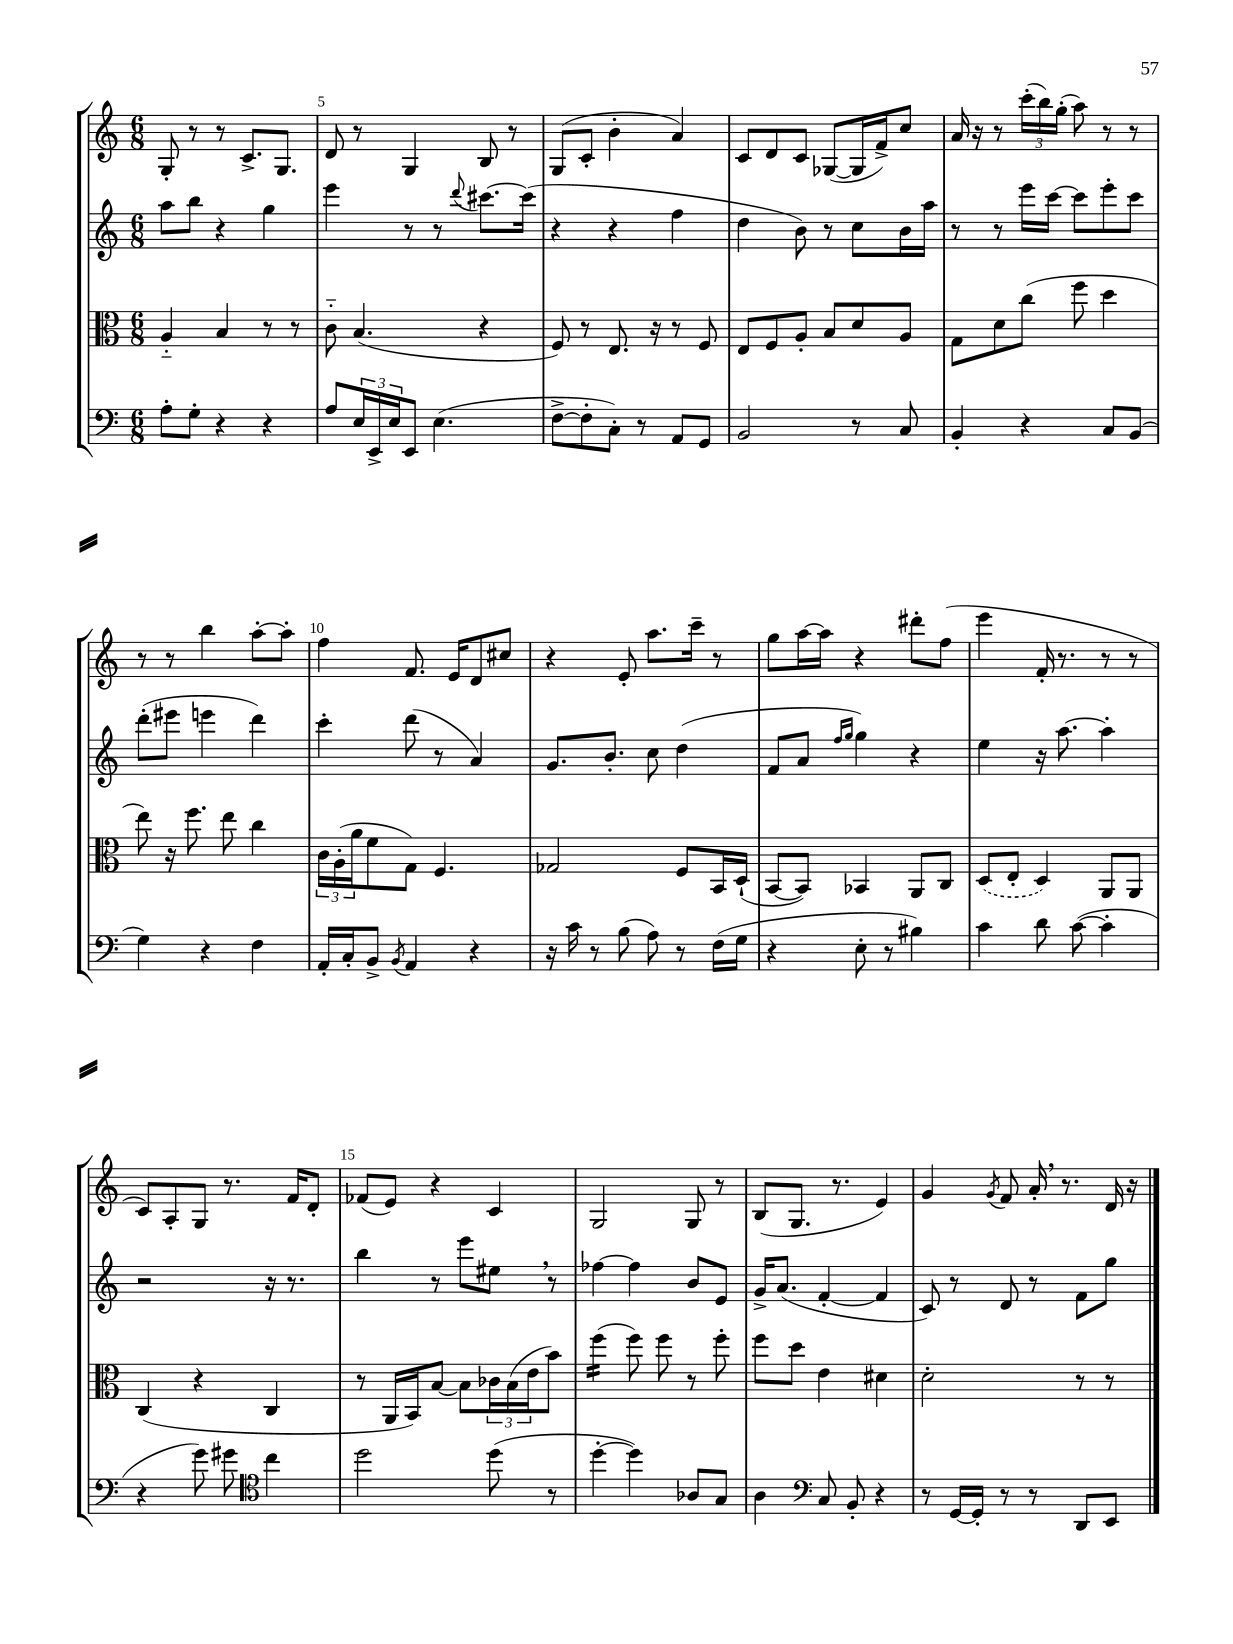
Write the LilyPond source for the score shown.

<<
\new StaffGroup <<
\new Staff = "s0" {
    \clef treble \key c \major \numericTimeSignature \time 6/8
    g8-. r8 r8 c'8.-> g8. |
    d'8 r8 g4 b8 r8 |
    g8( c'8-. b'4-. a'4) |
    c'8 d'8 c'8 ges8~( ges16 f'16->) c''8 |
    a'16 r16 r8 \tuplet 3/2 { c'''16-.( b''16) g''16-.( } a''8) r8 r8 |
    r8 r8 b''4 a''8~-. a''8-. |
    f''4 f'8. e'16 d'8 cis''8 |
    r4 e'8-. a''8. c'''16-- r8 |
    g''8 a''16~ a''16 r4 dis'''8-. f''8( |
    e'''4 f'16-. r8. r8 r8 |
    c'8) a8-. g8 r8. f'16 d'8-. |
    fes'8( e'8) r4 c'4 |
    g2 g8 r8 |
    b8( g8. r8. e'4) |
    g'4 \acciaccatura { g'8 } f'8 a'16-. \breathe r8. d'16 r16 \bar "|." |
}
\new Staff = "s1" {
    \clef treble \key c \major \numericTimeSignature \time 6/8
    a''8 b''8 r4 g''4 |
    e'''4 r8 r8 \appoggiatura { d'''8 } cis'''8.~ cis'''16( |
    r4 r4 f''4 |
    d''4 b'8) r8 c''8 b'16 a''16 |
    r8 r8 e'''16 c'''16~ c'''8 e'''8-. c'''8 |
    d'''8-.( eis'''8 e'''4 d'''4) |
    c'''4-. d'''8( r8 a'4) |
    g'8. b'8.-. c''8 d''4( |
    f'8 a'8 \grace { f''16 g''16 } g''4) r4 |
    e''4 r16 a''8.~ a''4-. |
    r2 r16 r8. |
    b''4 r8 e'''8 eis''8 \breathe r8 |
    fes''4~ fes''4 b'8 e'8 |
    g'16-> a'8.( f'4~-. f'4 |
    c'8) r8 d'8 r8 f'8 g''8 \bar "|." |
}
\new Staff = "s2" {
    \clef alto \key c \major \numericTimeSignature \time 6/8
    a4-_ b4 r8 r8 |
    c'8-_ b4.( r4 |
    f8) r8 e8. r16 r8 f8 |
    e8 f8 a8-. b8 d'8 a8 |
    g8 d'8 c''8( f''8 d''4 |
    e''8) r16 f''8. e''8 c''4 |
    \tuplet 3/2 { c'16 a16-.( a'16 } f'8 g8) f4. |
    ges2 f8 b,16 d16-!( |
    b,8~ b,8) bes,4 a,8 c8 |
    \once \slurDashed d8( e8-. d4) a,8 a,8 |
    c4( r4 c4 |
    r8 a,16 b,16) b8~ b8 \tuplet 3/2 { ces'16 b16( e'16 } b'8) |
    f''4:16( f''8) f''8 r8 f''8-. |
    f''8 d''8 e'4 dis'4 |
    d'2-. r8 r8 \bar "|." |
}
\new Staff = "s3" {
    \clef bass \key c \major \numericTimeSignature \time 6/8
    a8-. g8-. r4 r4 |
    a8 \tuplet 3/2 { e16 e,16-> e16 } e,8 e4.( |
    f8~-> f8-. c8-.) r8 a,8 g,8 |
    b,2 r8 c8 |
    b,4-. r4 c8 b,8( |
    g4) r4 f4 |
    a,16-. c16-. b,8-> \acciaccatura { b,8 } a,4 r4 |
    r16 c'16 r8 b8( a8) r8 f16( g16 |
    r4 e8-. r8 bis4) |
    c'4 d'8 c'8~( c'4-. |
    r4 g'8) gis'8 \clef tenor c''4 |
    d''2 d''8( r8 |
    d''4~-. d''4) aes8 g8 |
    a4 \clef bass c8 b,8-. r4 |
    r8 g,16~ g,16-. r8 r8 d,8 e,8 \bar "|." |
}
>>
>>
\layout { \context { \Score currentBarNumber = #4 \override BarNumber.break-visibility = ##(#f #t #t) barNumberVisibility = #(every-nth-bar-number-visible 5) } }
